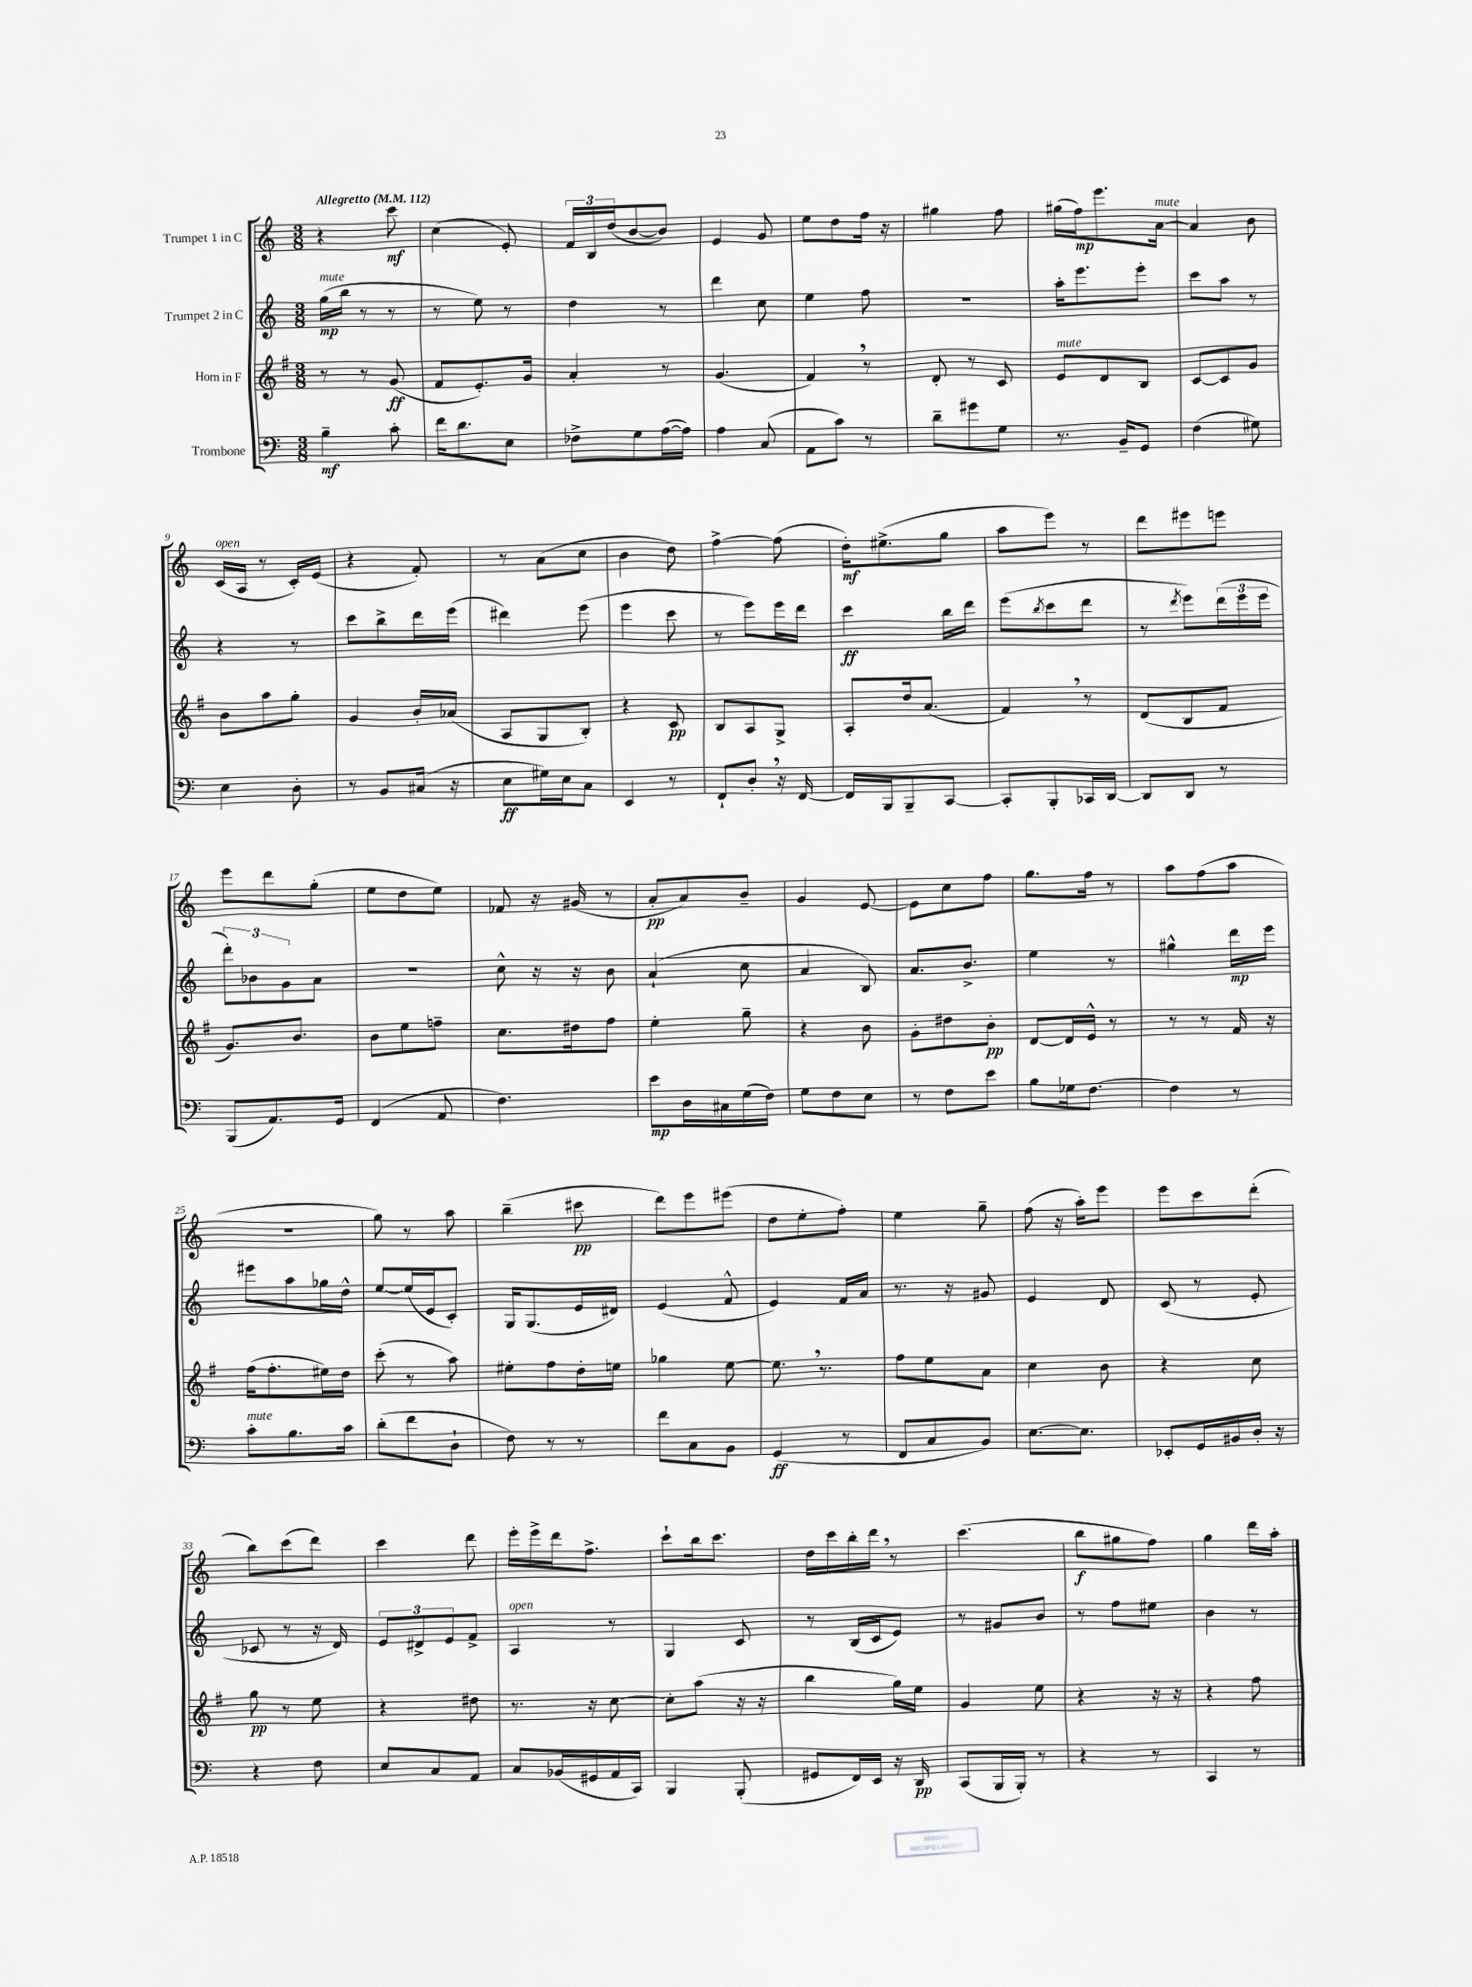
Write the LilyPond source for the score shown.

<<
\new StaffGroup <<
\new Staff = "s0" \with { instrumentName = "Trumpet 1 in C" } {
    \clef treble \key c \major \numericTimeSignature \time 3/8 \tempo "Allegretto" 4 = 112
    r4 c'''8\mf |
    c''4( e'8-.) |
    \tuplet 3/2 { f'16 b16 d''16( } b'8~ b'8) |
    e'4 g'8 |
    e''8 d''8 f''16 r16 |
    gis''4 f''8 |
    gis''16( f''16\mp) e'''8. a'16~^\markup { \italic "mute" } |
    a'4 b'8 |
    c'16^\markup { \italic "open" }( a16 r8 c'16-.) e'16( |
    r4 f'8-.) |
    r8 a'8( c''8 |
    b'4 d''8) |
    f''4~-> f''8( |
    d''16-.\mf) eis''8.->( g''8 |
    a''8 e'''8) r8 |
    d'''8 eis'''8 e'''8 |
    e'''8 d'''8 g''8-.( |
    e''8 d''8 e''8) |
    fes'8 r16 gis'16( r8 |
    a'8-.\pp a'8) b'8-- |
    g'4 e'8~ |
    e'8 c''8 f''8 |
    g''8. f''16 r8 |
    a''8 f''8( a''8 |
    R4. |
    g''8) r8 a''8 |
    b''4--( cis'''8\pp |
    d'''8) e'''8 eis'''8( |
    d''8 e''8-. f''8-.) |
    e''4 g''8-- |
    f''8( r16 a''16-.) e'''8 |
    e'''8 c'''8 d'''8-.( |
    b''8) c'''8( d'''8) |
    c'''4 d'''8 |
    e'''16-. e'''16-> d'''16 f''8.-> |
    c'''8-! b''16 c'''8. |
    d''16 c'''16 b''16-. d'''16 \breathe r8 |
    c'''4.( |
    b''8\f gis''8 f''8) |
    g''4 d'''16 a''16-. \bar "|." |
}
\new Staff = "s1" \with { instrumentName = "Trumpet 2 in C" } {
    \clef treble \key c \major \numericTimeSignature \time 3/8
    g''16\mp^\markup { \italic "mute" }( b''16 r8 r8 |
    r8 e''8) r8 |
    d''4 r8 |
    d'''4 c''8 |
    e''4 f''8 |
    R4. |
    a''16-. e'''8. e'''8-. |
    c'''8 a''8 r8 |
    r4 r8 |
    c'''8 b''8-> d'''16 e'''16( |
    dis'''4) e'''8( |
    e'''4 c'''8 |
    r8 e'''8) e'''16 d'''16 |
    c'''4\ff b''16 d'''16 |
    e'''8( \acciaccatura { b''8 } c'''8 d'''8 |
    r8 \acciaccatura { d'''8 } e'''8) \tuplet 3/2 { d'''16( e'''16 e'''16 } |
    \tuplet 3/2 { d'''8-.) bes'8 g'8 } a'8 |
    R4. |
    c''8-^ r16 r16 b'8 |
    a'4-!( c''8 |
    a'4 b8) |
    a'8. b'8.-> |
    e''4 r8 |
    gis''4-^ d'''16\mp e'''16 |
    eis'''8 a''8 ges''16 d''16-^ |
    e''8~ e''16( e'16 c'8-.) |
    g16 g8.( e'16 dis'16) |
    e'4( f'8-^ |
    e'4) f'16 a'16 |
    r8. r16 gis'8 |
    e'4 d'8 |
    c'8( r8 e'8-. |
    ces'8 r8 r16 d'16) |
    \tuplet 3/2 { e'8 dis'8-> e'8 } f'8-> |
    a4^\markup { \italic "open" } r8 |
    g4 c'8 |
    r8 b16( c'16 e'8) |
    r8 gis'8 b'8 |
    r8 f''8 eis''8 |
    b'4 r8 \bar "|." |
}
\new Staff = "s2" \with { instrumentName = "Horn in F" } {
    \clef treble \key g \major \numericTimeSignature \time 3/8
    r8 r8 g'8\ff( |
    fis'8 e'8.-.) g'16 |
    a'4-. r8 |
    g'4.( |
    fis'4) \breathe r8 |
    d'8-. r8 c'8 |
    e'8^\markup { \italic "mute" } d'8 b8 |
    c'8~ c'8 g'8 |
    b'8 a''8 g''8-. |
    g'4 b'16-. aes'16( |
    a8 g8 b8-.) |
    r4 c'8\pp |
    b8 a8 g8-> |
    a8-. d''16 a'8.( |
    fis'4) \breathe r8 |
    d'8( b8 fis'8 |
    g'8.) b'8. |
    b'8 e''8 f''8-- |
    c''8. dis''16 fis''8 |
    e''4-. g''8-- |
    r4 b'8 |
    g'8-. dis''8 b'8-.\pp |
    d'8~ d'16 e'16-^ r8 |
    r8 r8 fis'16 r16 |
    fis''16( fis''8.-. eis''16) d''16 |
    c'''8-.( r8 a''8) |
    eis''8-. fis''8 d''16-. e''16 |
    ges''4 e''8~ |
    e''8. \breathe r8. |
    fis''8 e''8 a'8 |
    c''4 b'8 |
    r4 c''8 |
    g''8\pp r8 e''8 |
    r4 dis''8 |
    r8. r16 c''8~ |
    c''8-. a''8( r16 r16 |
    b''4 g''16) e''16 |
    g'4 e''8 |
    r4 r16 r16 |
    r4 fis''8 \bar "|." |
}
\new Staff = "s3" \with { instrumentName = "Trombone" } {
    \clef bass \key c \major \numericTimeSignature \time 3/8
    b4--\mf c'8-. |
    f'16 d'8. e8 |
    fes8-> g8 a16~( a16) |
    a4 c8( |
    a,8 c'8) r8 |
    d'8-- gis'8 g8 |
    r8. b,16-- g,8 |
    f4( gis8) |
    e4 d8-. |
    r8 b,8 cis16( r16 |
    e8\ff gis16) e16 c8 |
    e,4 r8 |
    f,8-! d8-. \breathe r16 f,16~ |
    f,16 b,,16 b,,8-- c,8~ |
    c,8-. b,,8-. ces,16 d,16~ |
    d,8 d,8 r8 |
    b,,8( a,8.) g,16 |
    f,4( a,8 |
    f4.) |
    e'8\mp d16 cis16 g16( f16) |
    g8 f8 e8 |
    r8 f8 e'8 |
    b8 ges16 f8.~ |
    f4 r8 |
    c'8-.^\markup { \italic "mute" } b8. c'16 |
    d'8-.( f'8 d8-! |
    f8) r8 r8 |
    f'8 c8 b,8 |
    g,4\ff( r8 |
    f,8 c8 b,8) |
    e8.~ e8. |
    ees,8-. g,16 bis,16 d16-. r16 |
    r4 f8 |
    e8 c8 a,8 |
    c8 bes,16( gis,16 a,16 c,16) |
    b,,4 b,,8-.( |
    gis,8 f,16) e,16 r16 d,16\pp |
    c,8( b,,16 b,,16-.) r8 |
    r4 r8 |
    c,4 r8 \bar "|." |
}
>>
>>
